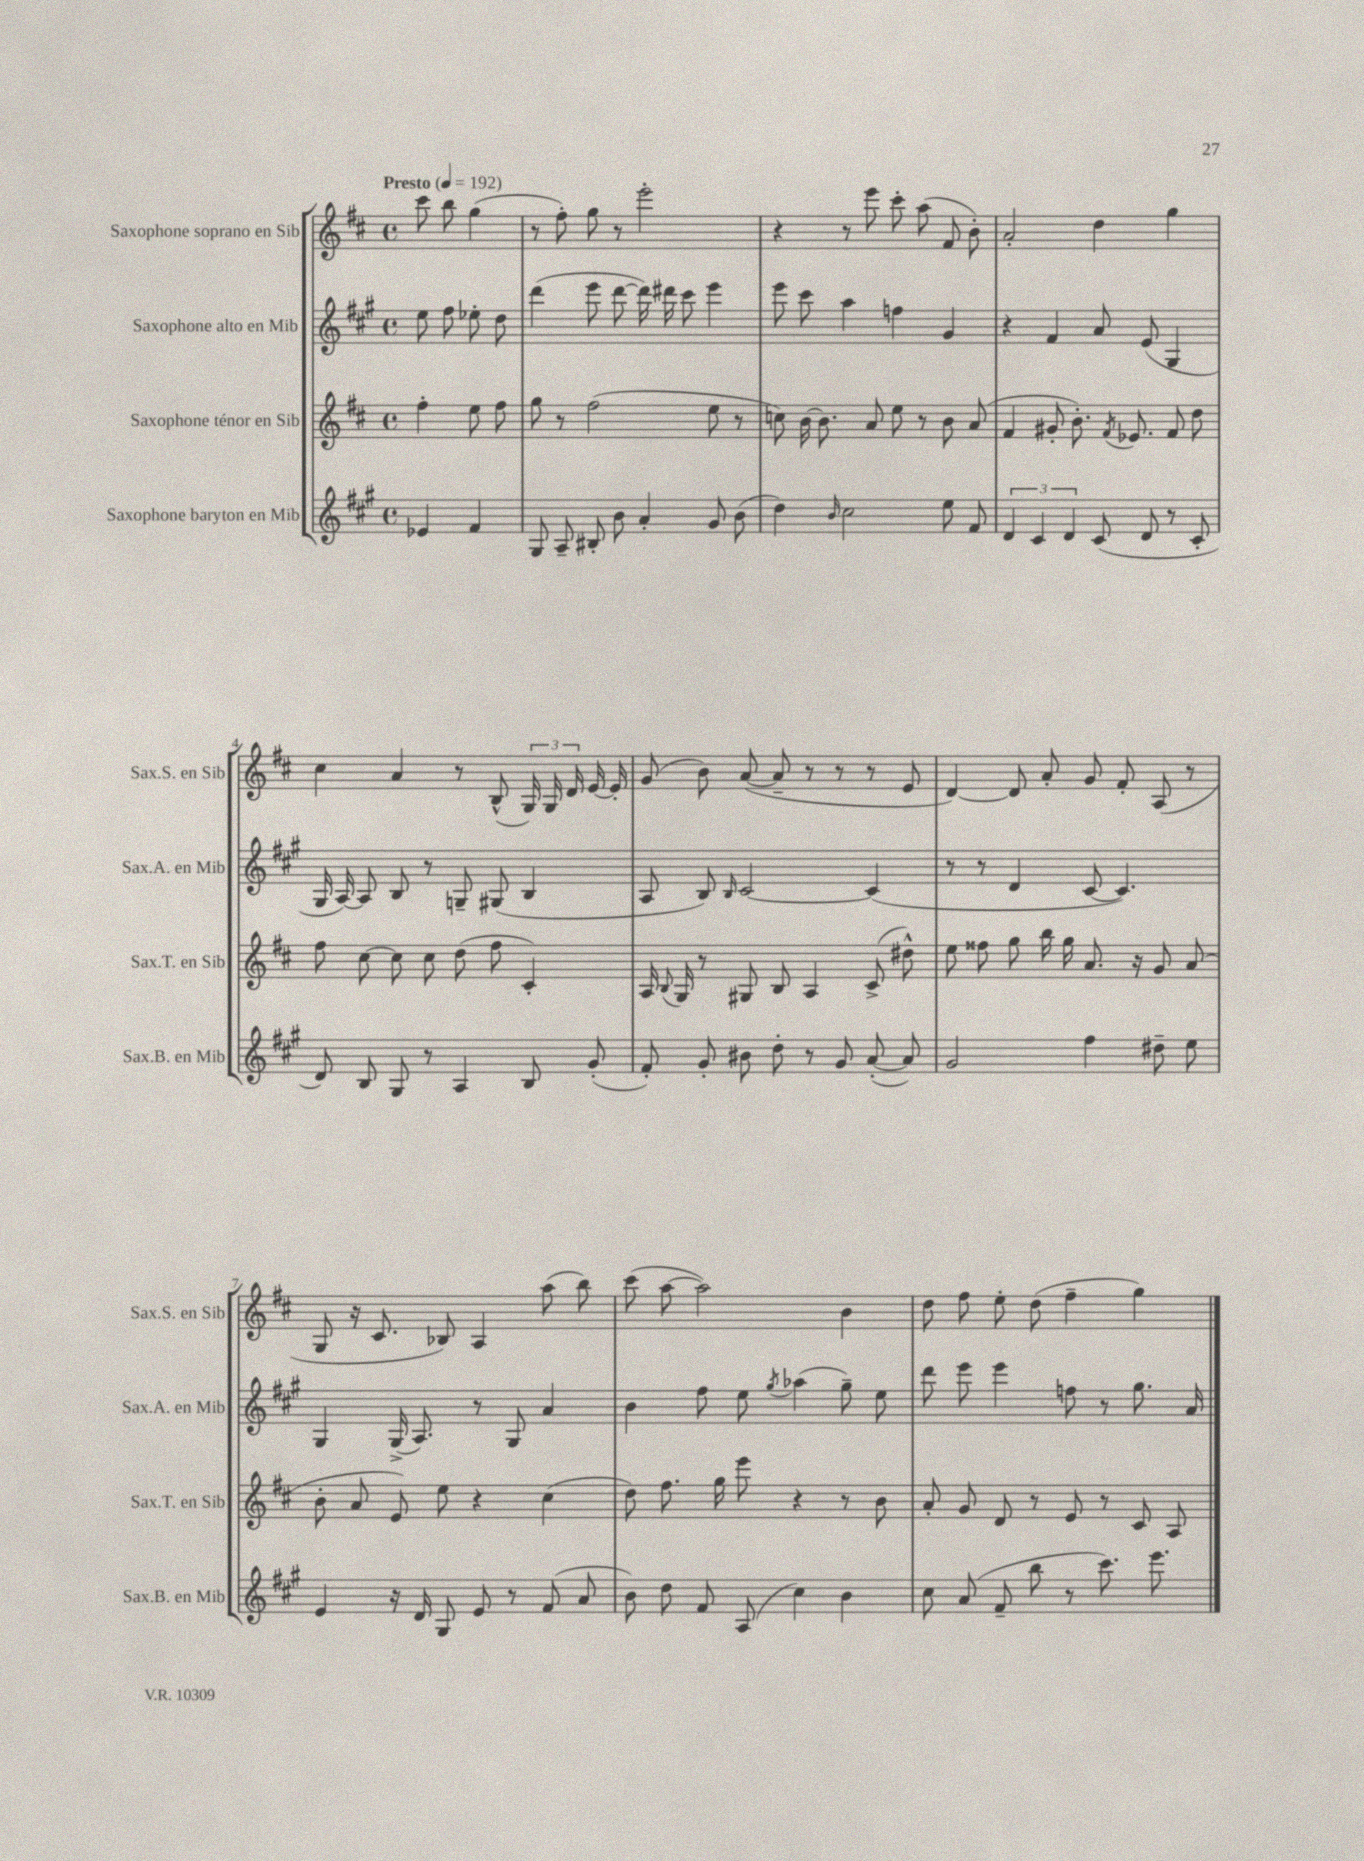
<<
\new StaffGroup <<
\new Staff = "s0" \with { instrumentName = "Saxophone soprano en Sib" shortInstrumentName = "Sax.S. en Sib" } {
    \clef treble \key d \major \defaultTimeSignature \time 4/4 \partial 2 \tempo "Presto" 4 = 192
    \autoBeamOff cis'''8 b''8 g''4( |
    r8 fis''8-.) g''8 r8 e'''2-. |
    r4 r8 e'''8 cis'''8-. a''8( fis'8 b'8-.) |
    a'2-. d''4 g''4 |
    cis''4 a'4 r8 b8-^( \tuplet 3/2 { g16) g16 d'16 } e'16~ e'16-. |
    g'8( b'8) a'8~( a'8-- r8 r8 r8 e'8 |
    d'4~) d'8 a'8-. g'8 fis'8-. a8( r8 |
    g8 r16 cis'8. bes8) a4 a''8( b''8) |
    cis'''8( a''8~ a''2) b'4 |
    d''8 fis''8 e''8-. d''8( fis''4-- g''4) \bar "|." |
}
\new Staff = "s1" \with { instrumentName = "Saxophone alto en Mib" shortInstrumentName = "Sax.A. en Mib" } {
    \clef treble \key a \major \defaultTimeSignature \time 4/4 \partial 2
    \autoBeamOff e''8 fis''8 ees''8-. d''8 |
    d'''4( e'''8 d'''8~ d'''16) dis'''16 cis'''8 e'''4 |
    e'''8 cis'''8 a''4 f''4 gis'4 |
    r4 fis'4 a'8 e'8( gis4 |
    gis16 a16~) a8 b8 r8 g8-- gis8( b4 |
    a8 b8) \grace { b16 } cis'2~ cis'4( |
    r8 r8 d'4 cis'8~ cis'4.) |
    gis4 gis16->( a8.) r8 gis8 a'4 |
    b'4 fis''8 e''8 \acciaccatura { gis''8 } aes''4( gis''8--) e''8 |
    d'''8 e'''8 e'''4 f''8 r8 gis''8. a'16 \bar "|." |
}
\new Staff = "s2" \with { instrumentName = "Saxophone ténor en Sib" shortInstrumentName = "Sax.T. en Sib" } {
    \clef treble \key d \major \defaultTimeSignature \time 4/4 \partial 2
    \autoBeamOff fis''4-. e''8 fis''8 |
    g''8 r8 fis''2( e''8 r8 |
    c''8) b'16~ b'8. a'8 e''8 r8 b'8 a'8( |
    fis'4 gis'8-. b'8.-.) \acciaccatura { fis'8 } ees'8. fis'8 d''8 |
    fis''8 cis''8~ cis''8 cis''8 d''8( fis''8 cis'4-.) |
    a16 \appoggiatura { b8 } g16 r8 gis8 b8 a4 cis'8->( dis''8-^) |
    e''8 fisis''8 g''8 b''16 g''16 a'8. r16 g'8 a'8( |
    b'8-. a'8 e'8) e''8 r4 cis''4( |
    d''8) fis''8. g''16 e'''8 r4 r8 b'8 |
    a'8-. g'8 d'8 r8 e'8 r8 cis'8 a8 \bar "|." |
}
\new Staff = "s3" \with { instrumentName = "Saxophone baryton en Mib" shortInstrumentName = "Sax.B. en Mib" } {
    \clef treble \key a \major \defaultTimeSignature \time 4/4 \partial 2
    \autoBeamOff ees'4 fis'4 |
    gis8 a8-- bis8-. b'8 a'4-. gis'8 b'8( |
    d''4) \grace { b'16 } cis''2 e''8 fis'8 |
    \tuplet 3/2 { d'4 cis'4 d'4 } cis'8( d'8 r8 cis'8-. |
    d'8) b8 gis8 r8 a4 b8 gis'8-.( |
    fis'8-.) gis'8-. bis'8 d''8-. r8 gis'8 a'8~-.( a'8) |
    gis'2 fis''4 dis''8-- e''8 |
    e'4 r16 d'16 gis8 e'8 r8 fis'8( a'8 |
    b'8) d''8 fis'8 a8( cis''4) b'4 |
    cis''8 a'8( fis'8-- b''8 r8 cis'''8.) e'''8. \bar "|." |
}
>>
>>
